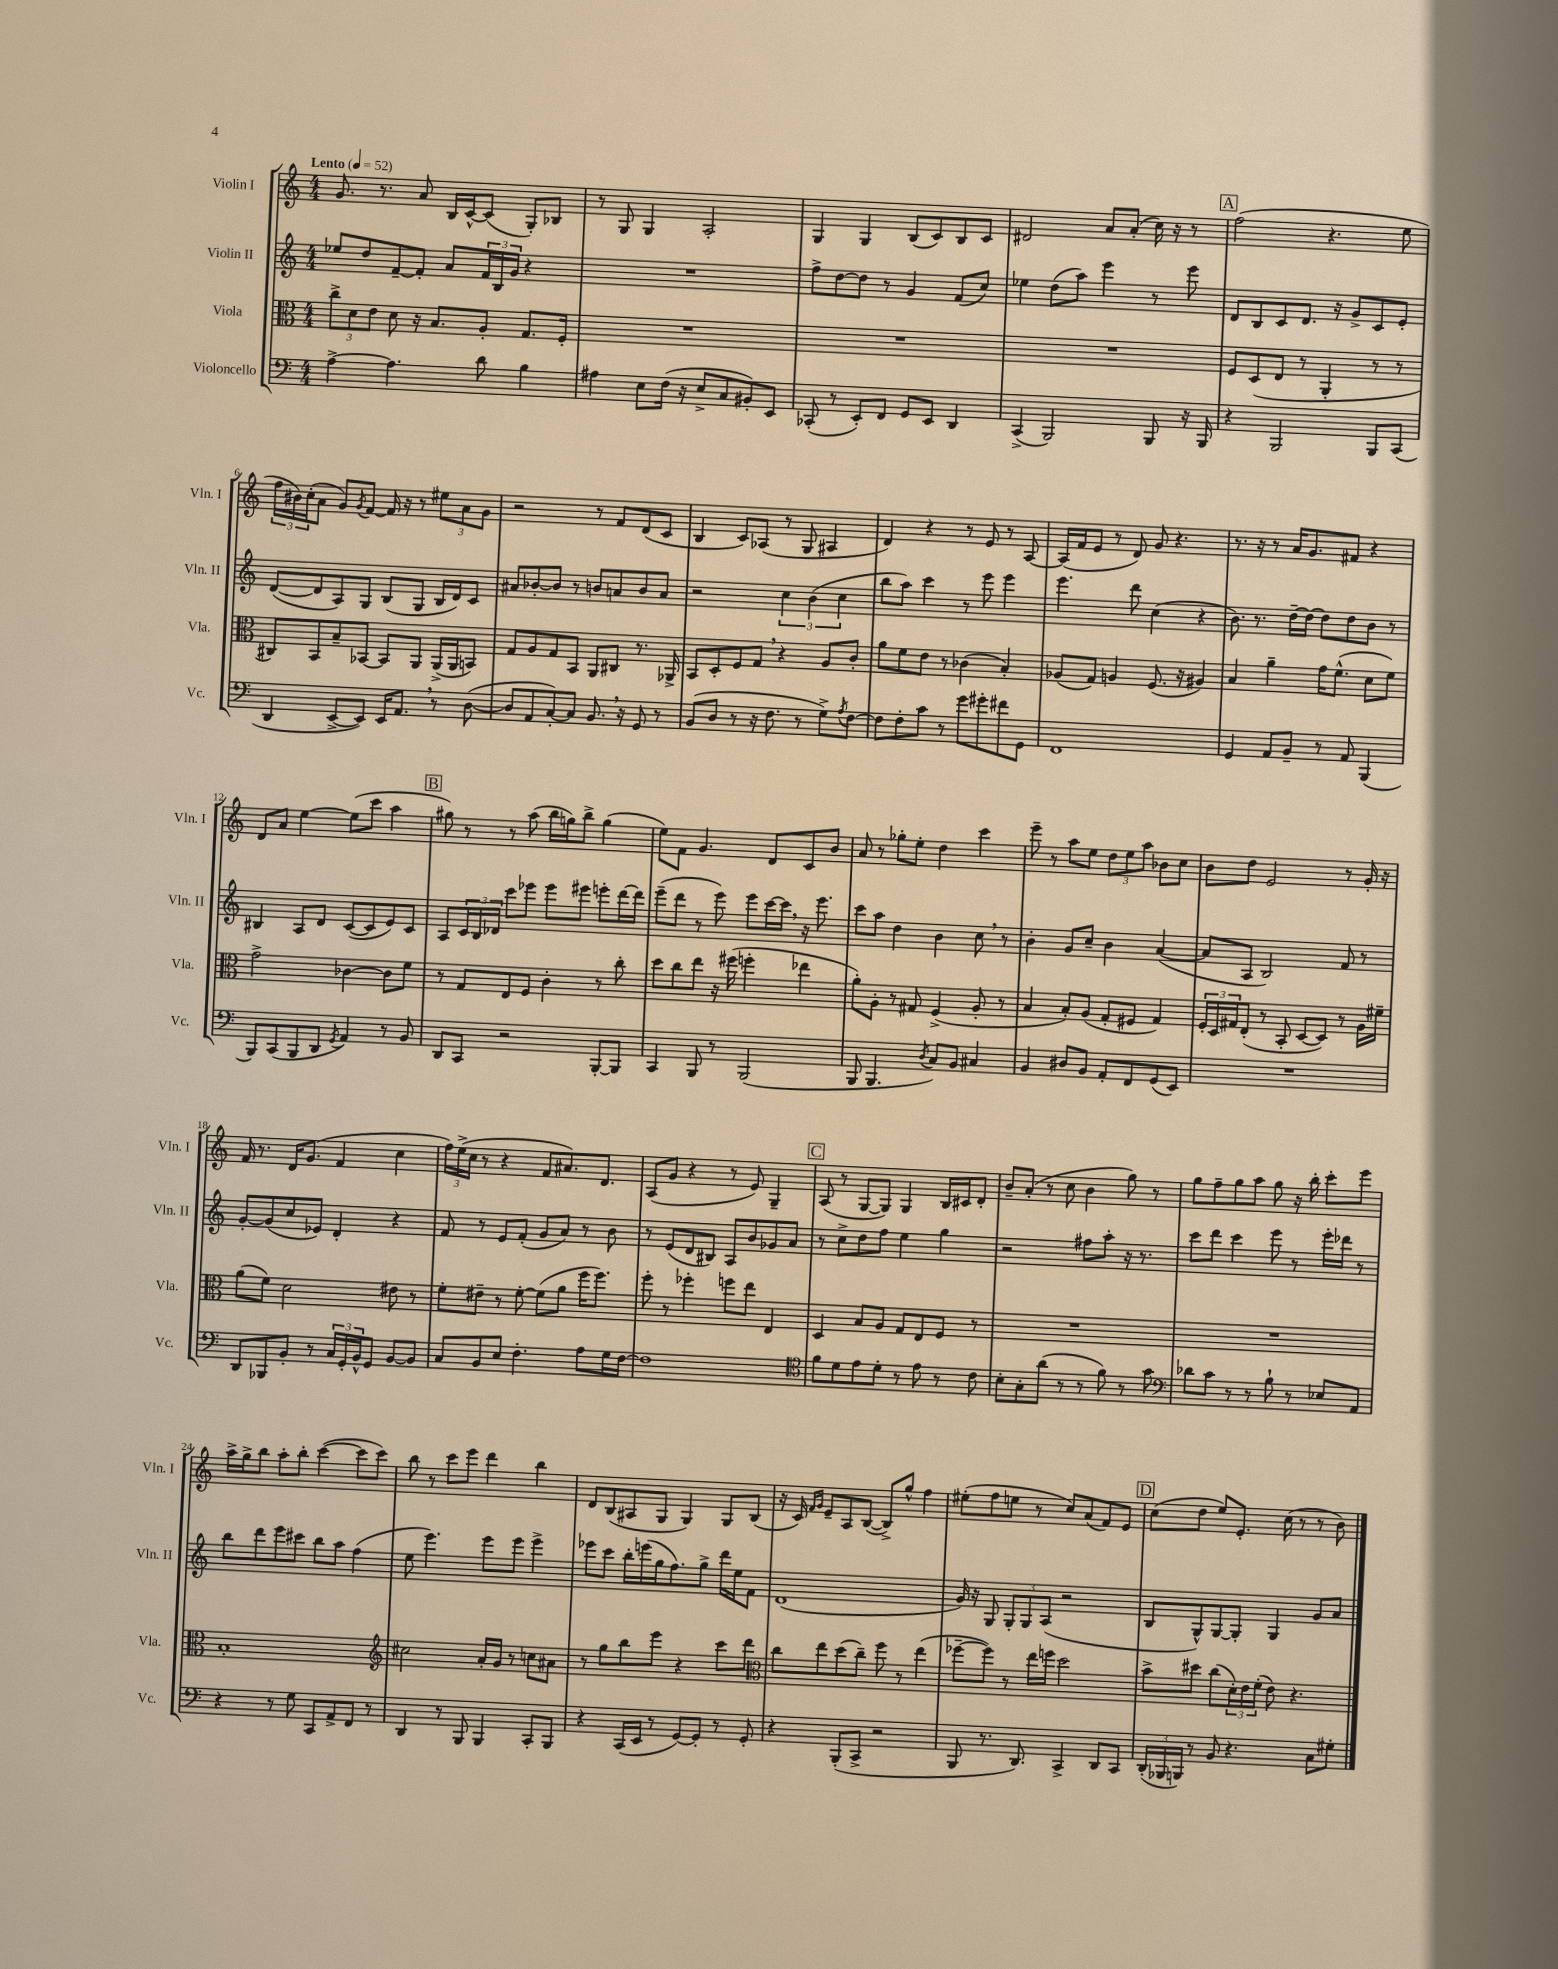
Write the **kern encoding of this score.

**kern	**kern	**kern	**kern
*part4	*part3	*part2	*part1
*staff4	*staff3	*staff2	*staff1
*I"Violoncello	*I"Viola	*I"Violin II	*I"Violin I
*I'Vc.	*I'Vla.	*I'Vln. II	*I'Vln. I
*clefF4	*clefC3	*clefG2	*clefG2
*k[]	*k[]	*k[]	*k[]
*M4/4	*M4/4	*M4/4	*M4/4
*MM52	*MM52	*MM52	*MM52
=1	=1	=1	=1
!	!	!	!LO:TX:a:B:t=Lento
[4A^\	12cc^\L	8ee-X/L	8.g/
.	12d\	.	.
.	.	8dd/	.
.	12e\J	.	.
.	.	.	8.r
4.A\]	8d\	[8f~/	.
.	16r	8f'/J]	8a/
.	8.B/L	.	.
.	.	8a/L	16B/LL
.	.	.	[16c^^/J
8d\	8A'/J	24f/L	(8c/J]
.	.	24B/	.
.	.	24g/JJ	.
4B\	8.G/L	4r	8G'/L)
.	.	.	8B-X/J
.	16F'/Jk	.	.
=2	=2	=2	=2
4A#X\	1r	1r	8r
.	.	.	8G/
8E\L	.	.	4G/
(16F\Jk	.	.	.
16r	.	.	.
8E^/L	.	.	2A'/
8C/	.	.	.
8BB#X'/)	.	.	.
8EE/J	.	.	.
=3	=3	=3	=3
(8CC-X'/	1r	8ff^\L	4G/
8r	.	[8dd\	.
8EE'/L)	.	8dd\J]	4G/
8FF/J	.	8r	.
8GG/L	.	4g/	(8B/L
8EE/J	.	.	8c/)
4DD/	.	(8f/L	8B/
.	.	8cc/J)	8c/J
=4	=4	=4	=4
(4CC^/	1r	4ee-X\	2d#X/
2BBB/)	.	(8dd\L	.
.	.	8aa\J)	.
.	.	4eee\	8a/L
.	.	.	(8a'/J
8BBB/	.	8r	16cc\)
.	.	.	16r
16r	.	8eee\	8r
16BBB/	.	.	.
!!LO:REH:place=s1:t=A
=5	=5	=5	=5
4r	8F/L	8d/L	(2ff\
.	(8D/	8B/	.
2BBB/	8E/J	8c/	.
.	8r	8.d/J	.
.	4AA'/	.	4.r
.	.	16r	.
.	.	8g^/L	.
8BBB/L	8r	8c/	.
(8CC/J	8r	8e'/J	8ee\
!!LO:LB:g=z
=6	=6	=6	=6
4DD/	8C#X/L)	([8d/L	24ff\LL
.	.	.	24b#X\)
.	.	.	(24cc'\J
.	8BB/	8d/]	8a\J
[8EE^/L	8B~/	8A/)	8g/L)
.	.	.	8qg/
8EE/J])	[8BB-X/J	8G/J	[8f/J
16EE/KL	8BB-/L]	(8B/L	16f/]
8.AA,/J	.	.	16r
.	8AA/J	8G/J	8r
8r	(16AA^/LL	16B/LL	12ee#X\L
.	16AA/J	16d/J)	.
.	.	.	12a\
([8D\	8BBn/J)	8c/J	.
.	.	.	12g\J
=7	=7	=7	=7
8D/L]	8G/L	8a#X/L	2r
8AA/	8A/	[8b-X'/	.
[8C'/)	8G/	8b-/J]	.
8C/J]	8BB/J	8r	.
8.BB,/	8AA/L	8bn/L	8r
.	8C#X/J	8an/	8f/L
16r	.	.	.
8GG/	8.r	8b/	(8d/
8r	.	8a/J	8c/J
.	16AA-X^/	.	.
=8	=8	=8	=8
(8BB/L	8BB/L	2r	4B/
8D/J	8D'/	.	.
8r	8F/	.	8c/L)
16r	8G,/J	.	(8A-X/J
8.F\	.	.	.
.	4r	6cc\	8r
8r	.	.	8G/
.	.	(6b\	.
8G^\L)	8A/L	.	4A#X/
.	.	6cc\	.
8qA/	.	.	.
[8F\J	8c'/J	.	.
=9	=9	=9	=9
8F\L]	8a\L	8bb\L	4d/)
8F'\	8f\	8aa\J)	.
8c\J	8e\J	4ccc\	4r
8r	8r	.	.
8g\L	(4c-X\	8r	8r
8g#X'\	.	8eee\	8e/
8f#X\	4B'/)	4eee\	8r
8GG\J	.	.	[8A/
=10	=10	=10	=10
1FF	(8A-X/L	4.eee\	(16A/LL]
.	.	.	16f/J
.	8G/J)	.	8e/J
.	4An/	.	8r
.	.	8ddd\	8d/)
.	(8.F/	(4cc\	8g/
.	.	.	4.r
.	16r	.	.
.	4A#X/)	4r	.
=11	=11	=11	=11
4GG/	4B/	8.b\)	8.r
.	.	8.r	16r
8AA/L	4a~\	.	8r
8BB~/J	.	[16dd~\LL	16a/KL
.	.	16dd\JJ_	8.g/
8r	16g\KL	8dd\L]	.
.	(8.f^^\J	.	.
8AA/	.	8dd\	8f#X/J
(4BBB/	8d\L	8b\J	4r
.	8f\J)	8r	.
!!LO:LB:g=z
=12	=12	=12	=12
8BBB/L)	2g^\	4B#X/	8d/L
(8CC/	.	.	8a/J
8BBB/	.	8A/L	[4ee\
8DD/J	.	8d/J	.
8qGG/	.	.	.
4AA/)	[4c-X\	([8c/L	(8ee\L]
.	.	8c/]	8ccc\J
8r	8c-\L]	8e/)	4aa\
8BB/	8f\J	8c/J	.
!!LO:REH:place=s1:t=B
=13	=13	=13	=13
8DD/L	8r	8A/L	8gg#X\)
8CC/J	8G/L	24c/L	8r
.	.	24B/	.
.	.	24d-X/JJ	.
2r	8E/	8ccc\L	8r
.	8F/J	8eee-X\J	(8aa\
.	4c'\	8eee-\L	16bb\LL
.	.	.	16ggn\J)
.	.	8eee#X\J	8bb^\J
[8BBB'/L	8r	8eeen'\L	(4gg\
8BBB/J]	8cc'\	[16ddd\L	.
.	.	16ddd\JJ]	.
=14	=14	=14	=14
4CC/	8dd\L	(8eee~\L	8ee\L)
.	8cc\	8ddd\J	8f\J
8BBB/	8ee\J	8r	4.g/
8r	16r	8eee\)	.
.	(16ff#X\	.	.
(2BBB/	4ffn'\	8eee\L	.
.	.	[16ccc\L	8d/L
.	.	16ccc,\JJ]	.
.	4ee-X\	16r	8c/
.	.	8.eee\	.
.	.	.	8b/J
=15	=15	=15	=15
8BBB/	8a'\L)	8ccc\L	8a/
4.BBB/	8A'\J	8aa\J	8r
.	8r	4dd\	8gg-X'\L
.	8G#X/	.	8ee'\J
8qD/	.	.	.
8C/L)	(4F^/	4b\	4dd\
8BB/J	.	.	.
4C#X/	8A'/	8cc,\	4ccc\
.	8r	8r	.
=16	=16	=16	=16
4BB/	4B/	4b'\	8eee~\
.	.	.	8r
8D#X/L	8B'/L)	8g/L	8aa\L
8BB/J	(8A/J	8cc~/J	8ee\J
8AA'/L	8G'/L	4b\	12dd\L
.	.	.	12ee\
8FF/	8F#X/J	.	.
.	.	.	12aa\J
(8GG/	4G/)	([4a/	8b-X\L
8EE/J)	.	.	8cc\J
=17	=17	=17	=17
1r	24F'/LL	8a/L]	8b\L
.	24D/	.	.
.	24G#X/J	.	.
.	(8E'/J	8A/J	8dd\J
.	8r	2B/)	2e/
.	8BB'/	.	.
.	[8D/L	.	.
.	8D/J])	.	.
.	8r	8f/	8r
.	16A\LL	8r	16g'/
.	16f#X~\JJ	.	16r
!!LO:LB:g=z
=18	=18	=18	=18
8DD/L	(8a\L	[8g'/L	16f/
.	.	.	8.r
8BBB-X/	8f\J)	(8g/]	.
8BB'/J	2d\	8cc/	16d/KL
.	.	.	(8.g/J
8r	.	8e-X/J)	.
24C/LL	.	4d'/	4f/
24GG'/	.	.	.
24BB^^/J	.	.	.
8GG/J	.	.	.
[8BB/L	8e#X\	4r	4cc\
8BB/J]	8r	.	.
=19	=19	=19	=19
8C/L	8f'\L	8f/	24ff\LL)
.	.	.	(24ee^\
.	.	.	24cc\JJ
8BB/	8e#X~\J	8r	8r
8E/J	8r	8e/L	4r
4.F'\	[8f'\	(8f'/J	.
.	(8f\L]	8g/L	8f/L
.	8a\J	8a/J)	8.a#X/)
8A\L	16ff\KL	8r	.
.	8.ff\J)	.	8.d/J
16G\L	.	8b\	.
[16F\JJ	.	.	.
=20	=20	=20	=20
1F]	8ff'\	8r	(8A/L
.	8r	(8e/L	8g/J
.	4ff-X'\	8d/	4r
.	.	8B#X/J)	.
.	8ffn\L	8A/L	8r
.	8ee\J	8b/	8e/)
.	4E/	8g-X/	4G~/
.	.	8a/J	.
!!LO:REH:place=s1:t=C
=21	=21	=21	=21
*clefC4	*	*	*
8f\L	4D/	8r	(8A/
8d\	.	8cc^\L	8r
8e\	8B/L	8dd\	[8G/L
8d'\J	8A/J	8ff\J	8G/J])
8r	8G/L	4ee\	4G/
8e\	8E/	.	.
8r	8F/J	4gg\	16B/LL
.	.	.	16c#X/J
8c\	8r	.	8d'/J
=22	=22	=22	=22
8B'\L	1r	2r	8b~/L
8G'\	.	.	(8a'/J
(8a\J	.	.	8r
8r	.	.	8cc\
8r	.	8ff#X\L	4b\
8f\)	.	8aa'\J	.
8r	.	16r	8gg\)
.	.	8.r	.
8g\	.	.	8r
=23	=23	=23	=23
*clefF4	*	*	*
8d-X\L	1r	8ccc\L	8gg\L
8c\J	.	8ddd\J	8ff~\
8r	.	4ccc\	8gg\
8r	.	.	8aa\J
8B`\	.	8eee\	8gg\
8r	.	8r	16r
.	.	.	16bb'\
8E-X/L	.	16eee'\LL	8ccc'\L
.	.	16ddd-X\JJ	.
8AA/J	.	8r	8eee\J
!!LO:LB:g=z
=24	=24	=24	=24
4r	1B'	8bb\L	16aa^\LL
.	.	.	16gg^\J
.	.	8ddd\	8bb\J
8r	.	8eee\	8aa'\L
8G\	.	8ccc#X\J	8bb'\J
8CC/L	.	8bb\L	([4ccc\
8AA^/	.	8aa\J	.
8FF/J	.	(4ff\	8ccc\L]
8r	.	.	8ccc\J)
=25	=25	=25	=25
*	*clefG2	*	*
4DD/	2cc#X\	8ee\	8bb\
.	.	4.eee\)	8r
8r	.	.	8ccc\L
8BBB/	.	.	8eee\J
4BBB/	16a'/LL	8eee\L	4ddd\
.	16g/JJ	.	.
.	8r	8eee\J	.
8CC'/L	8ccn\L	4eee^\	4bb\
8BBB/J	8a#X\J	.	.
=26	=26	=26	=26
4r	8r	8eee-X\L	8d/L
.	8gg\L	8ccc\J	(8B/
(16CC/LL	8bb\	16bb'\LL	8A#X/
16EE/JJ	.	(16eeen\	.
8r	8eee\J	16gg\J	8G/J
.	.	8.ff\)	.
[8GG/L)	4r	.	4G/)
8GG'/J]	.	8gg^\J	.
8r	8ccc\L	16ddd\LL	8G/L
.	.	16ee\J	.
8GG'/	8ddd\J	8f\J	(8B/J
=27	=27	=27	=27
*	*clefC3	*	*
4r	8cc\L	(1d	16r
.	.	.	16c/)
.	.	.	16qqf/LL
.	.	.	16qqg/JJ
.	8ee\	.	8e~/L
(8BBB'/L	(8dd\	.	8A/
8CC^/J	8cc~\J)	.	([8B/J
2r	8ff\	.	8B^/L])
.	8r	.	8gg^^/J
.	(4ee\	.	4ff\
=28	=28	=28	=28
8BBB/	[8ff-X~\L	16g/)	(8ee#X'\L
.	.	16r	.
8.r	8ff-\J])	8G/	8ff\
.	8r	12G'/L	8een\J
8.DD/)	.	.	.
.	.	12G/	.
.	16ee\LL	.	8r
.	.	(12A/J	.
.	16ffn\JJ	.	.
4CC^/	2dd\	2r	8cc/L)
.	.	.	(8a/
8DD/L	.	.	8f/)
8CC/J	.	.	8e/J
!!LO:REH:place=s1:t=D
=29	=29	=29	=29
(24DD'/LL	8b^\L	8B/L	(8cc\L
24BBB-X/	.	.	.
24BBBn/JJ)	.	.	.
8r	8dd#X\J	8G^^/)	8dd\J
8BB/	(8cc\L	[8G/	8ee/L)
4.r	24d'\L)	8G'/J]	8.e'/J
.	24e\	.	.
.	(24f'\JJ	.	.
.	8e\)	4G/	.
.	.	.	(16cc\
.	4.r	.	8r
8C\L	.	8g/L	8r
8G#X'\J	.	8a/J	8b\)
==	==	==	==
*-	*-	*-	*-
